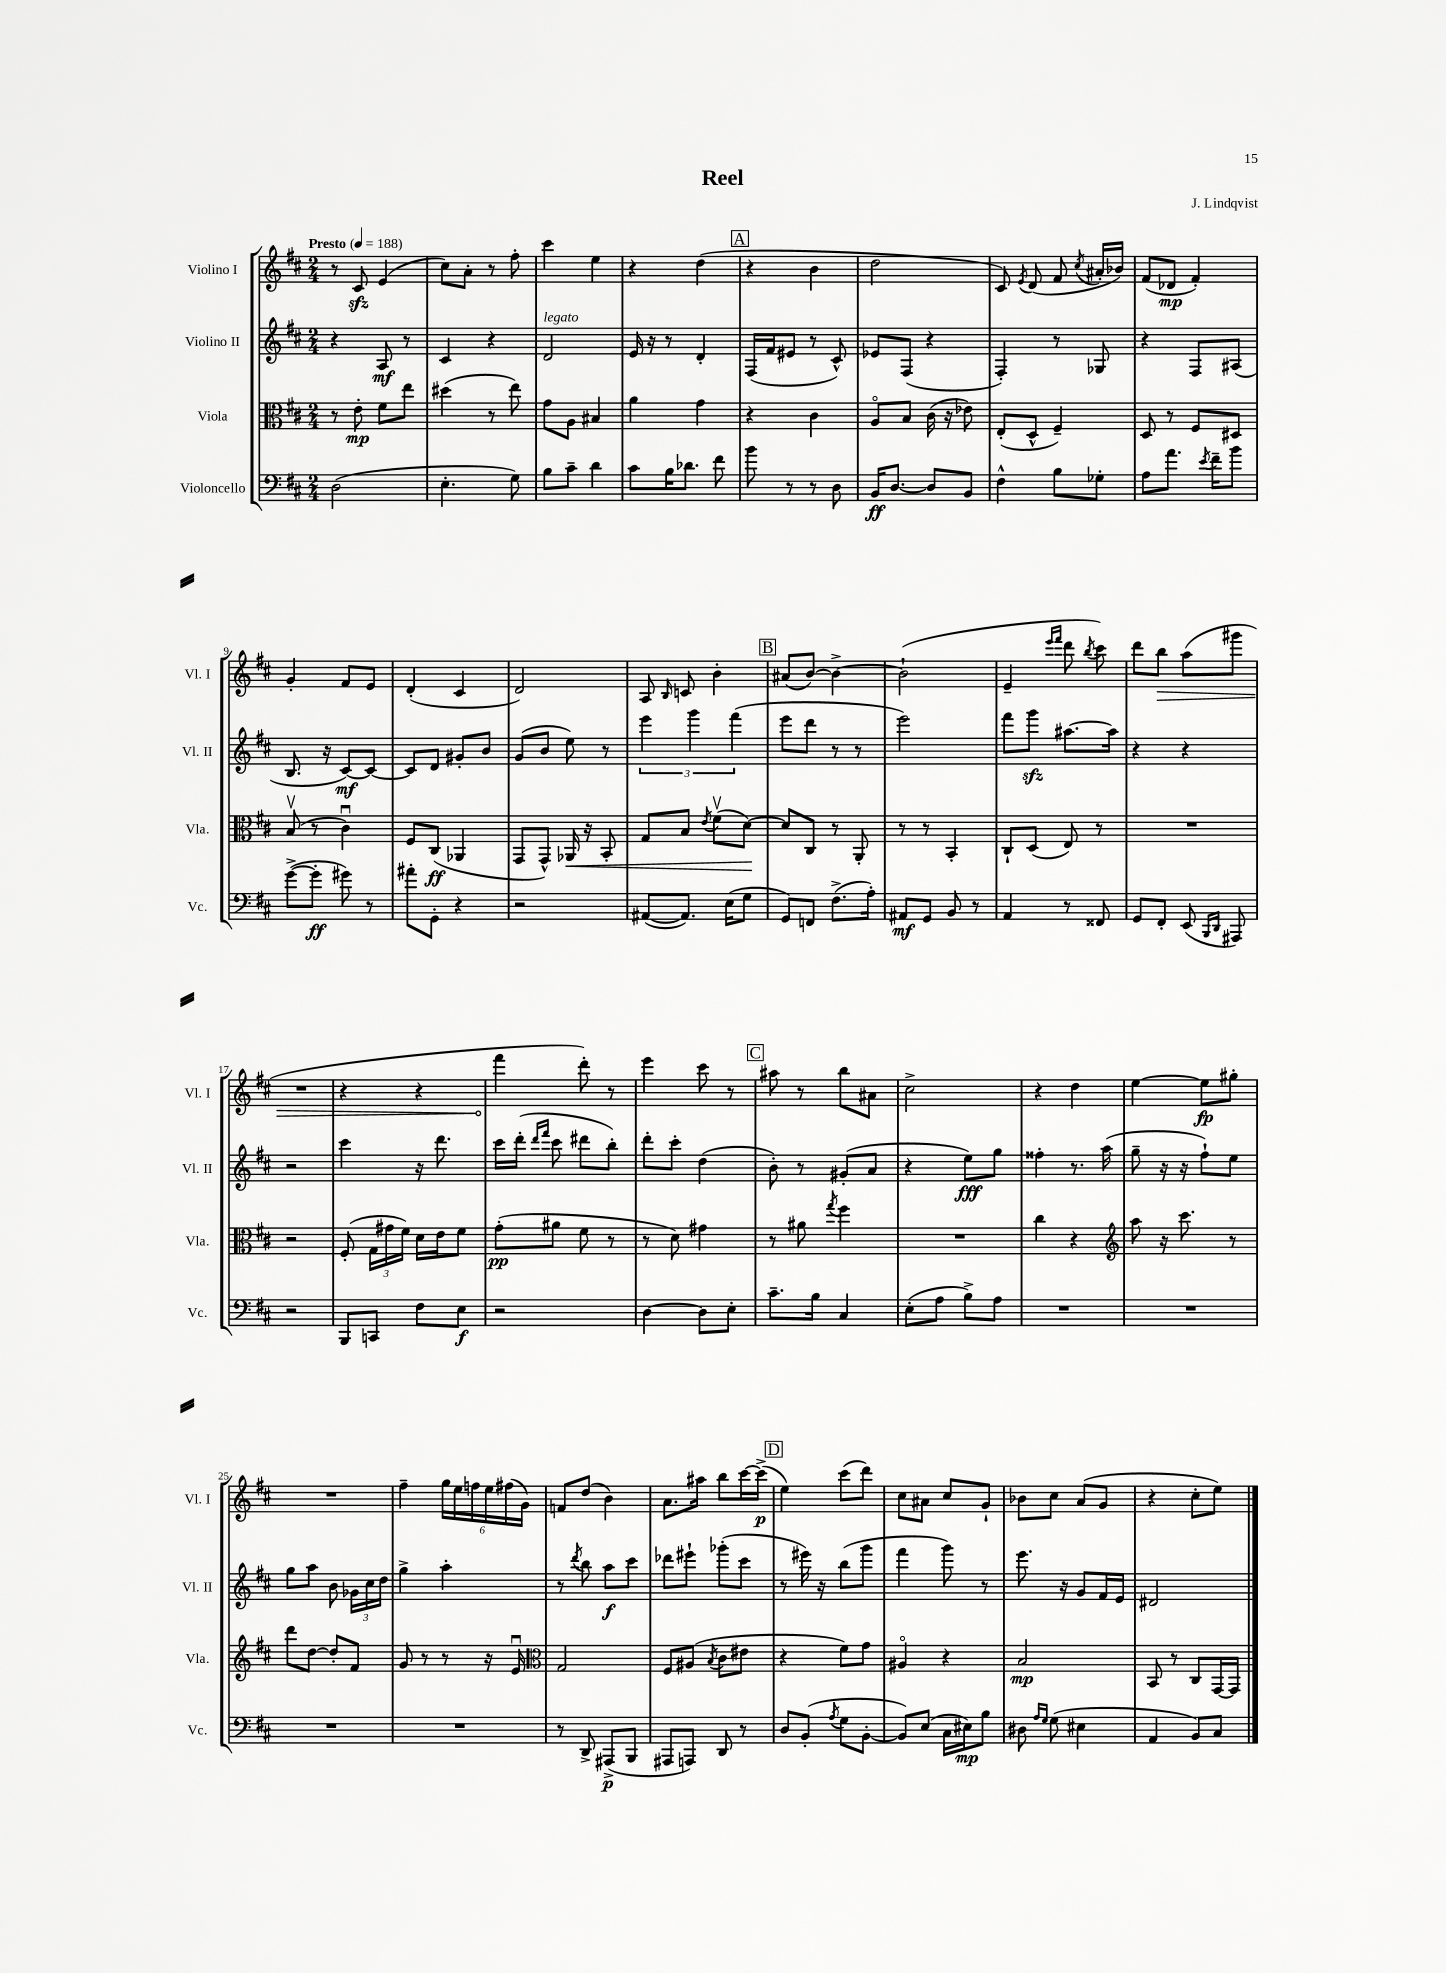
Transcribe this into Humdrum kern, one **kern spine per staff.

**kern	**dynam	**kern	**dynam	**kern	**dynam	**kern	**dynam
*part4	*part4	*part3	*part3	*part2	*part2	*part1	*part1
*staff4	*staff4	*staff3	*staff3	*staff2	*staff2	*staff1	*staff1
*I"Violoncello	*	*I"Viola	*	*I"Violino II	*	*I"Violino I	*
*I'Vc.	*	*I'Vla.	*	*I'Vl. II	*	*I'Vl. I	*
*clefF4	*	*clefC3	*	*clefG2	*	*clefG2	*
*k[f#c#]	*	*k[f#c#]	*	*k[f#c#]	*	*k[f#c#]	*
*M2/4	*	*M2/4	*	*M2/4	*	*M2/4	*
*MM188	*	*MM188	*	*MM188	*	*MM188	*
=1	=1	=1	=1	=1	=1	=1	=1
!	!	!	!	!	!	!LO:TX:a:B:t=Presto	!
(2D\	.	8r	.	4r	.	8r	.
.	.	8e'\	mp	.	.	8c#zz/	.
.	.	8f#\L	.	8A/	mf	(4e/	.
.	.	8ee\J	.	8r	.	.	.
=2	=2	=2	=2	=2	=2	=2	=2
4.E'\	.	(4dd#X\	.	4c#/	.	8cc#\L)	.
.	.	.	.	.	.	8a'\J	.
.	.	8r	.	4r	.	8r	.
8G\)	.	8ee\)	.	.	.	8ff#'\	.
=3	=3	=3	=3	=3	=3	=3	=3
!	!	!	!	!LO:TX:a:i:t=legato	!	!	!
8B\L	.	8g\L	.	2d/	.	4ccc#\	.
8c#~\J	.	8A\J	.	.	.	.	.
4d\	.	4B#X/	.	.	.	4ee\	.
=4	=4	=4	=4	=4	=4	=4	=4
8c#\L	.	4a\	.	16e/	.	4r	.
.	.	.	.	16r	.	.	.
16B\K	.	.	.	8r	.	.	.
8.d-X\J	.	.	.	.	.	.	.
.	.	4g\	.	4d'/	.	(4dd\	.
8f#\	.	.	.	.	.	.	.
!!LO:REH:place=s1:t=A
=5	=5	=5	=5	=5	=5	=5	=5
8b\	.	4r	.	(16F#/LL	.	4r	.
.	.	.	.	16f#/J	.	.	.
8r	.	.	.	8e#X/J	.	.	.
8r	.	4c#\	.	8r	.	4b\	.
8D\	.	.	.	8c#^^/)	.	.	.
=6	=6	=6	=6	=6	=6	=6	=6
16BB/KL	ff	8A/L	.	8e-X/L	.	2dd\	.
[8.D/J	.	.	.	.	.	.	.
.	.	8B/J	.	(8F#/J	.	.	.
8D/L]	.	(16c#\	.	4r	.	.	.
.	.	16r	.	.	.	.	.
8BB/J	.	8e-X\)	.	.	.	.	.
=7	=7	=7	=7	=7	=7	=7	=7
4F#^^\	.	(8E'/L	.	4F#'/)	.	8c#/)	.
.	.	.	.	.	.	8qe/	.
.	.	8D^^/J	.	.	.	(8d/	.
8B\L	.	4F#~/)	.	8r	.	8f#/	.
.	.	.	.	.	.	8qcc#/	.
8G-X'\J	.	.	.	8G-X/	.	16a#X'/LL	.
.	.	.	.	.	.	16b-X/JJ)	.
=8	=8	=8	=8	=8	=8	=8	=8
8A\L	.	8D/	.	4r	.	(8f#/L	.
8.a\J	.	8r	.	.	.	8d-X/J	mp
.	.	8F#/L	.	8F#/L	.	4f#'/)	.
8qe/	.	.	.	.	.	.	.
16f#~\KL	.	.	.	.	.	.	.
8b\J	.	8D#X/J	.	(8A#X/J	.	.	.
!!LO:LB:g=z
=9	=9	=9	=9	=9	=9	=9	=9
([8g^\L	.	(8Bv/	.	8.B/	.	4g'/	.
8g'\J]	ff	8r	.	.	.	.	.
.	.	.	.	16r	.	.	.
8g#X\)	.	4c#u\)	.	[8c#/L)	mf	8f#/L	.
8r	.	.	.	8c#/J_	.	8e/J	.
=10	=10	=10	=10	=10	=10	=10	=10
8a#X'\L	.	8F#/L	.	8c#/L]	.	(4d'/	.
8GG'\J	.	(8C#/J	ff	8d/J	.	.	.
4r	.	4AA-X/	.	8g#X'/L	.	4c#/	.
.	.	.	.	8b/J	.	.	.
=11	=11	=11	=11	=11	=11	=11	=11
2r	.	8GG/L	.	(8g/L	.	2d/)	.
.	.	8GG^^/J)	.	8b/J	.	.	.
!	!	!	!LO:HP:b	!	!	!	!
.	.	16AA-X/	<	8ee\)	.	.	.
.	.	16r	.	.	.	.	.
.	.	8BB'/	.	8r	.	.	.
=12	=12	=12	=12	=12	=12	=12	=12
([8AA#X/L	.	8G/L	.	6eee\	.	8A/	.
.	.	.	.	.	.	16qqB/	.
8.AA#/J])	.	8B/J	.	.	.	8cn/	.
.	.	.	.	6ggg\	.	.	.
.	.	8qe/	.	.	.	.	.
.	.	(8f#v\L	.	.	.	4b'\	.
(16E\KL	.	.	.	.	.	.	.
.	.	.	.	(6fff#\	.	.	.
8G\J	.	[8d\J)	.	.	.	.	.
.	.	.	[	.	.	.	.
!!LO:REH:place=s1:t=B
=13	=13	=13	=13	=13	=13	=13	=13
8GG/L)	.	8d/L]	.	8eee\L	.	(8a#X/L	.
8FFn/J	.	8C#/J	.	8ddd\J	.	[8b/J)	.
(8.F#^\L	.	8r	.	8r	.	4b^\_	.
.	.	8AA'/	.	8r	.	.	.
16A'\Jk)	.	.	.	.	.	.	.
=14	=14	=14	=14	=14	=14	=14	=14
8AA#X/L	mf	8r	.	2eee\)	.	(2b`\]	.
8GG/J	.	8r	.	.	.	.	.
8BB/	.	4BB'/	.	.	.	.	.
8r	.	.	.	.	.	.	.
=15	=15	=15	=15	=15	=15	=15	=15
4AA/	.	8C#`/L	.	8fff#\L	.	4e~/	.
.	.	(8D/J	.	8gggzz\J	.	.	.
.	.	.	.	.	.	16qqeee/LL	.
.	.	.	.	.	.	16qqfff#/JJ	.
8r	.	8E/)	.	[8.aa#X\L	.	8ddd\	.
.	.	.	.	.	.	8qbb/	.
8FF##X/	.	8r	.	.	.	8ccc#\)	.
.	.	.	.	16aa#\Jk]	.	.	.
=16	=16	=16	=16	=16	=16	=16	=16
8GG/L	.	2r	.	4r	.	8ddd\L	.
!	!	!	!	!	!	!	!LO:HP:b
8FF#'/J	.	.	.	.	.	8bb\J	>
(8EE/	.	.	.	4r	.	(8aa\L	.
16qqBBB/LL	.	.	.	.	.	.	.
16qqDD/JJ	.	.	.	.	.	.	.
8AAA#X/)	.	.	.	.	.	8ggg#X\J	.
!!LO:LB:g=z
=17	=17	=17	=17	=17	=17	=17	=17
2r	.	2r	.	2r	.	2r	.
=18	=18	=18	=18	=18	=18	=18	=18
8BBB/L	.	(8F#'/	.	4ccc#\	.	4r	.
8CCn/J	.	24G\LL	.	.	.	.	.
.	.	24g#X\	.	.	.	.	.
.	.	24f#\JJ)	.	.	.	.	.
8F#\L	.	16d\LL	.	16r	.	4r	.
.	.	16e\J	.	8.ddd\	.	.	.
8E\J	f	8f#\J	.	.	.	.	.
=19	=19	=19	=19	=19	=19	=19	=19
2r	.	(8g'\L	pp	16ccc#\LL	.	4fff#\	.
.	.	.	.	(16ddd'\JJ	.	.	.
.	.	.	.	16qqddd/LL	.	.	.
.	.	.	.	16qqfff#/JJ	.	.	.
.	.	8a#X\J	.	8ccc#\	.	.	.
.	.	8f#\	.	8ddd#X\L	.	8ddd'\)	]
.	.	8r	.	8bb'\J)	.	8r	.
=20	=20	=20	=20	=20	=20	=20	=20
[4D\	.	8r	.	8ddd'\L	.	4eee\	.
.	.	8d\)	.	8ccc#'\J	.	.	.
8D\L]	.	4g#X\	.	(4dd\	.	8ccc#\	.
8E'\J	.	.	.	.	.	8r	.
!!LO:REH:place=s1:t=C
=21	=21	=21	=21	=21	=21	=21	=21
8.c#~\L	.	8r	.	8b'\)	.	8aa#X\	.
.	.	8a#X\	.	8r	.	8r	.
16B\Jk	.	.	.	.	.	.	.
.	.	8qgg/	.	.	.	.	.
4C#/	.	4ff#\	.	(8g#X'/L	.	8bb\L	.
.	.	.	.	8a/J	.	8a#X\J	.
=22	=22	=22	=22	=22	=22	=22	=22
(8E'\L	.	2r	.	4r	.	2cc#^\	.
8A\J	.	.	.	.	.	.	.
8B^\L)	.	.	.	8ee\L)	fff	.	.
8A\J	.	.	.	8gg\J	.	.	.
=23	=23	=23	=23	=23	=23	=23	=23
2r	.	4cc#\	.	4ff##X'\	.	4r	.
.	.	4r	.	8.r	.	4dd\	.
.	.	.	.	(16aa\	.	.	.
=24	=24	=24	=24	=24	=24	=24	=24
*	*	*clefG2	*	*	*	*	*
2r	.	8aa\	.	8gg~\	.	[4ee\	.
.	.	16r	.	16r	.	.	.
.	.	8.ccc#\	.	16r	.	.	.
.	.	.	.	8ff#`\L)	.	8ee\L]	fp
.	.	8r	.	8ee\J	.	8gg#X'\J	.
!!LO:LB:g=z
=25	=25	=25	=25	=25	=25	=25	=25
2r	.	8ddd\L	.	8gg\L	.	2r	.
.	.	[8dd\J	.	8aa\J	.	.	.
.	.	8dd'/L]	.	8b\	.	.	.
.	.	8f#/J	.	24g-X\LL	.	.	.
.	.	.	.	24cc#\	.	.	.
.	.	.	.	24dd\JJ	.	.	.
=26	=26	=26	=26	=26	=26	=26	=26
2r	.	8g/	.	4gg^\	.	4ff#~\	.
.	.	8r	.	.	.	.	.
.	.	8r	.	4aa'\	.	24gg\LL	.
.	.	.	.	.	.	24ee\	.
.	.	.	.	.	.	24ffn\	.
.	.	16r	.	.	.	24ee\	.
.	.	.	.	.	.	(24ff#X\	.
.	.	16eu/	.	.	.	.	.
.	.	.	.	.	.	24g\JJ)	.
=27	=27	=27	=27	=27	=27	=27	=27
*	*	*clefC3	*	*	*	*	*
8r	.	2G/	.	8r	.	8fn/L	.
.	.	.	.	8qddd/	.	.	.
8DD^/	.	.	.	8bb\	.	(8dd/J	.
(8AAA#X^/L	p	.	.	8aa\L	f	4b\)	.
8BBB/J	.	.	.	8ccc#\J	.	.	.
=28	=28	=28	=28	=28	=28	=28	=28
8AAA#X/L	.	8F#/L	.	8ddd-X\L	.	8.a\L	.
8AAAn/J)	.	(8A#X/J	.	8eee#X`\J	.	.	.
.	.	.	.	.	.	16aa#X\Jk	.
.	.	8qB/	.	.	.	.	.
8DD/	.	8c#\L	.	(8ggg-X'\L	.	8bb\L	.
8r	.	8e#X\J	.	8ccc#\J	.	[16ccc#\L	.
.	.	.	.	.	.	(16ccc#^\JJ]	p
!!LO:REH:place=s1:t=D
=29	=29	=29	=29	=29	=29	=29	=29
8D/L	.	4r	.	8r	.	4ee\)	.
(8BB'/J	.	.	.	16eee#X\)	.	.	.
.	.	.	.	16r	.	.	.
8qA/	.	.	.	.	.	.	.
8G\L	.	8f#\L)	.	(8bb\L	.	(8ccc#\L	.
[8BB'\J	.	8g\J	.	8ggg\J	.	8ddd\J)	.
=30	=30	=30	=30	=30	=30	=30	=30
8BB/L])	.	4A#X/	.	4fff#\	.	8cc#\L	.
(8E/J	.	.	.	.	.	8a#X\J	.
16C#\LL	.	4r	.	8ggg\)	.	8cc#/L	.
16E#X\J)	mp	.	.	.	.	.	.
8B\J	.	.	.	8r	.	8g`/J	.
=31	=31	=31	=31	=31	=31	=31	=31
8D#X\	.	2B/	mp	8.eee\	.	8b-X\L	.
16qqA/LL	.	.	.	.	.	.	.
16qqG/JJ	.	.	.	.	.	.	.
(8G\	.	.	.	.	.	8cc#\J	.
.	.	.	.	16r	.	.	.
4E#X\	.	.	.	8g/L	.	(8a/L	.
.	.	.	.	16f#/L	.	8g/J	.
.	.	.	.	16e/JJ	.	.	.
=32	=32	=32	=32	=32	=32	=32	=32
4AA/	.	8BB/	.	2d#X/	.	4r	.
.	.	8r	.	.	.	.	.
8BB/L)	.	8C#/L	.	.	.	8cc#'\L	.
8C#/J	.	[16GG/L	.	.	.	8ee\J)	.
.	.	16GG/JJ]	.	.	.	.	.
==	==	==	==	==	==	==	==
*-	*-	*-	*-	*-	*-	*-	*-
